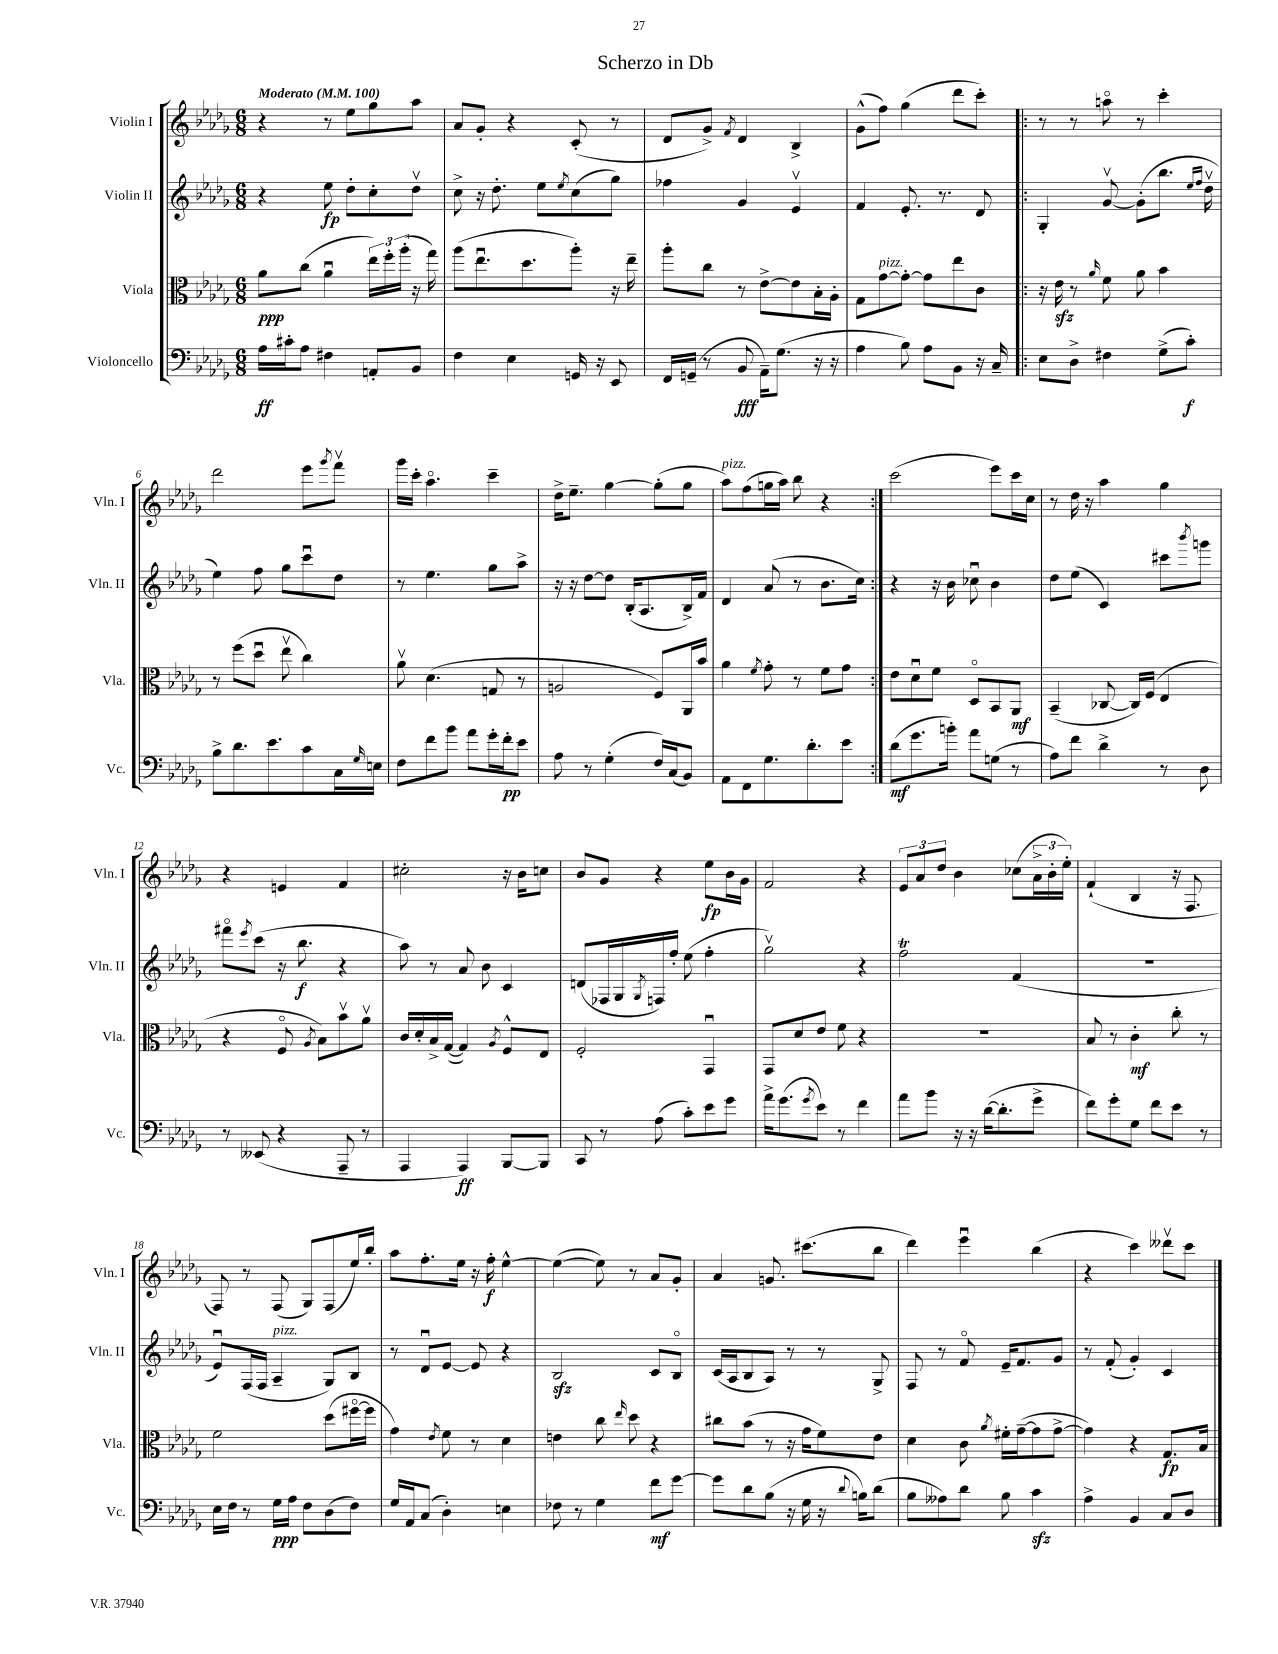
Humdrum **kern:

**kern	**kern	**kern	**kern
*staff4	*staff3	*staff2	*staff1
*clefF4	*clefC3	*clefG2	*clefG2
*k[b-e-a-d-g-]	*k[b-e-a-d-g-]	*k[b-e-a-d-g-]	*k[b-e-a-d-g-]
*M6/8	*M6/8	*M6/8	*M6/8
*MM100	*MM100	*MM100	*MM100
16A-	8a-	4r	4r
16c#'	.	.	.
8A-	(8cc	.	.
4F#	4a-u	8ee-	8r
.	.	8dd-'	8ee-
8AA'	24ee-)	8cc'	8gg-
.	24ff'	.	.
.	(24aa-'	.	.
8BB-	16r	8dd-v	8aa-
.	16gg-)	.	.
=	=	=	=
4F	(8aa-	8cc^	8a-
.	8.ee-u	16r	8g-'
.	.	8.dd-'	.
4E-	.	.	4r
.	8.dd-	.	.
.	.	8ee-	.
.	.	8qee-	.
16GG	8aa-')	(8cc	(8c'
16r	.	.	.
8EE-	16r	8gg-)	8r
.	16ee-~	.	.
=	=	=	=
16FF	8aa-'	4ff-	8d-
(16GG~	.	.	.
8r	8cc	.	8g-^)
.	.	.	8qf
8BB-	8r	4g-	4d-
16AA-~)	[8e-^	.	.
(8.G-	.	.	.
.	8e-]	4e-v	4B-^
16r	16B-'	.	.
16r	16A-'	.	.
=	=	=	=
4A-	8G-	4f	(8g-^^
.	[8g-	.	8ff)
8B-)	8g-'_	8.e-'	(4gg-
8A-	8g-]	.	.
.	.	8.r	.
8BB-	8ee-	.	8ddd-
16r	8c	8d-	8ccc')
16C~	.	.	.
=!|:	=!|:	=!|:	=!|:
8E-	16r	4G-'	8r
.	16e-	.	.
8D-^	8r	.	8r
.	16qqa-	.	.
4F#	8f	[8g-v	8aao
.	8a-	(8g-']	8r
(8G-^	4b-	8.bb-	4ccc'
8c')	.	.	.
.	.	16qqee-	.
.	.	16qqff	.
.	.	16dd-v	.
=	=	=	=
8B-^	8r	4ee-)	2ddd-
8.d-	(8ff	.	.
.	8dd-u	8ff	.
8.e-	.	.	.
.	8ee-v	8gg-	.
8c	4cc)	8cccu	8eee-
.	.	.	8qggg-
16C	.	8dd-	8fffv
16qqG-	.	.	.
16E	.	.	.
=	=	=	=
8F	8a-v	8r	16ggg-
.	.	.	16ccc'
8f	(4.d-	4.ee-	4.aa-o
8b-	.	.	.
8a-	.	.	.
16g-'	8G	8gg-	4ccc~
16f'	.	.	.
8e-	8r	8aa-^	.
=	=	=	=
8A-	2A	16r	16dd-^
.	.	16r	8.ee-~
8r	.	[8dd-	.
(4G-'	.	8dd-]	[4gg-
.	.	(16B-'	.
.	.	8.A-	.
16F)	8F)	.	(8gg-']
(16C	.	.	.
8BB-)	16AA-	16B-^)	8gg-
.	16b-	16f	.
=	=	=	=
8AA-	4a-	4d-	8aa-)
8FF	.	.	(8ff
.	8qf	.	.
8.G-	8g-'	(8a-	16gg
.	.	.	16aa-)
.	8r	8r	8bb-
8.d-'	.	.	.
.	8f	8.b-	4r
8e-	8g-	.	.
.	.	16cc)	.
=:|!	=:|!	=:|!	=:|!
(8d-	8e-	4r	(2ccc
8.g-	8d-u	.	.
.	8f	16r	.
16b')	.	16b-	.
8a-	8D-o	8cc-u	.
(8G	8BB-	4b-	8eee-)
8r	8AA-	.	16ccc
.	.	.	16cc
=	=	=	=
8A-)	(4BB-~	8dd-	8r
8f	.	(8ee-	16dd-
.	.	.	16r
4d-^	[8C-	4c)	4aa-
.	16C-])	.	.
.	(16F	.	.
8r	4E-	8ccc#	4gg-
.	.	8qbbb-	.
8D-	.	8ggg	.
=	=	=	=
8r	4r	8fff#o	4r
.	.	8qeee-	.
(8EE--	.	(8ccc	.
4r	8Fo	16r	4e
.	.	8.bb-	.
.	8qA-	.	.
.	8B-)	.	.
8AAA-~	8b-v	4r	4f
8r	8a-v	.	.
=	=	=	=
4AAA-	16c	8aa-)	2cc#'
.	16d-'	.	.
.	16B-^	8r	.
.	([16G-	.	.
4AAA-)	4G-])	8a-	.
.	.	8b-	.
.	8qA-	.	.
[8BBB-	8F^^	4c	16r
.	.	.	16b-
8BBB-]	8E-	.	8cc
=	=	=	=
8CC	2F'	(8d	8b-
8r	.	16F-	8g-
.	.	16G-	.
.	.	8qG-	.
(8A-	.	16F)	4r
.	.	16ff'	.
8c')	.	(8ee-	.
8e-	4GG-u	4ff'	8ee-
8g-	.	.	16b-
.	.	.	16g-
=	=	=	=
16a-^	8GG-	2gg-v)	2f
(8.g-	.	.	.
.	8d-	.	.
8qg-	.	.	.
8e-)	8e-	.	.
8r	8f	.	.
4f	4r	4r	4r
=	=	=	=
8a-	2.r	2ff	12e-
.	.	.	12a-
8b-	.	.	.
.	.	.	12dd-
16r	.	.	4b-
16r	.	.	.
([16d-	.	.	.
8.d-']	.	.	.
.	.	(4f	(8cc-
8g-^	.	.	24a-^
.	.	.	24b-'
.	.	.	24ee-')
=	=	=	=
8f)	8B-	2.r	(4f`
8g-'	8r	.	.
8G-	4c'	.	4B-
8f	.	.	.
8e-	8cc'	.	16r
.	.	.	8.F
8r	8r	.	.
=	=	=	=
16E-	2f	8e-u)	8F)
16F	.	.	.
8r	.	(16F	8r
.	.	16F	.
16G-	.	4A-~	(8F
16A-	.	.	.
8F	.	.	8G-)
(8D-	(8dd-	8G-)	(8F
8F)	[16ff#o	8B-	16ee-)
.	16ff#]	.	16bb-'
=	=	=	=
16G-	4g-)	8r	8aa-
16AA-	.	.	.
(8C	.	8d-u	8.ff'
.	8qe-	.	.
4D-')	8f	[8e-	.
.	.	.	16ee-
.	8r	8e-]	16r
.	.	.	16ff'
4E	4d-	4r	[4ee-^^
=	=	=	=
8F-	4e	2B-	(4ee-_
8r	.	.	.
4G-	8cc	.	8ee-])
.	16qqee-	.	.
.	8dd-	.	8r
8f	4r	8c	8a-
[8g-	.	8B-o	8g-'
=	=	=	=
8g-]	8cc#	(16c	4a-
.	.	16A-	.
8d-	(8b-	8B-	.
(8B-	8r	8A-)	8.g
16r	16r	8r	.
16G-	16g-	.	(8.ccc#
16r	8f)	8r	.
8qqd-	.	.	.
16B)	.	.	.
(8d-	8e-	8G-^	8bb-
=	=	=	=
8B-	4d-	8F	4ddd-)
8A--)	.	8r	.
8d-	8c	8fo	4eee-u
.	8qa-	.	.
8B-	16f#'	16e-~	.
.	([16g-~	8.f	.
4c	8g-]	.	(4bb-
.	[8g-^	8g-	.
=	=	=	=
4A-^	4g-])	8r	4r
.	.	(8f'	.
4BB-	4r	4g-')	4ccc)
8C	8.G-	4c	8ddd--v
8D-	.	.	8ccc
.	16B-	.	.
==	==	==	==
*-	*-	*-	*-
